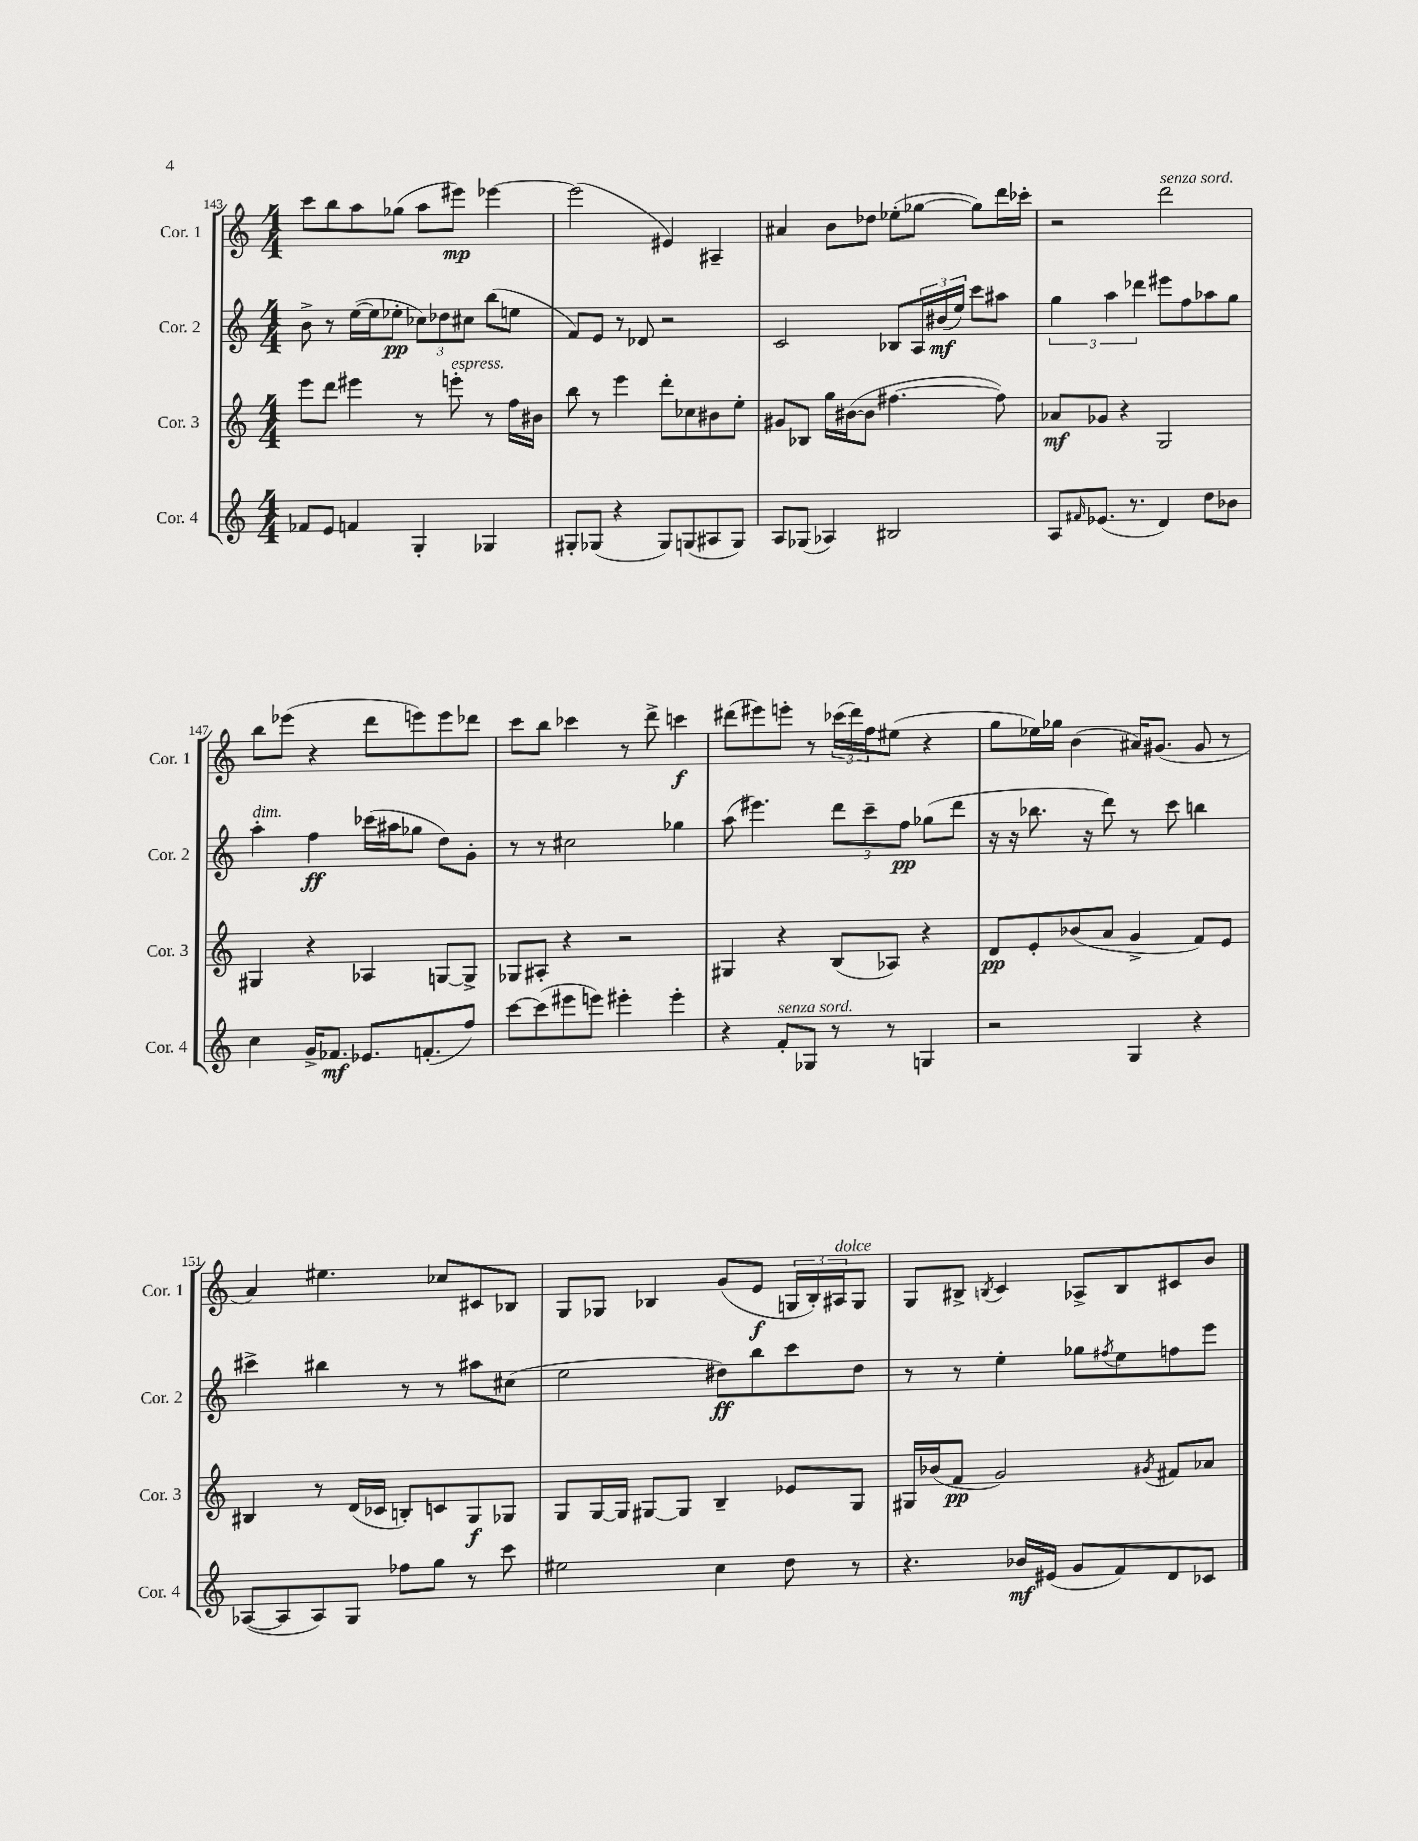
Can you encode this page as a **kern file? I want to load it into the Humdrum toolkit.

**kern	**kern	**kern	**kern
*staff4	*staff3	*staff2	*staff1
*clefG2	*clefG2	*clefG2	*clefG2
*k[]	*k[]	*k[]	*k[]
*M4/4	*M4/4	*M4/4	*M4/4
8f-	8eee	8b^	8ccc
8e	8ddd	8r	8bb
4f	4eee#	([16ee	8aa
.	.	16ee]	.
.	.	8ee-'	(8gg-
4G'	8r	12cc-)	8aa
.	.	12dd-	.
.	8eee'	.	8eee#)
.	.	12cc#	.
4G-	8r	(8bb	[4eee-
.	16ff	8ee	.
.	16b#	.	.
=	=	=	=
8G#'	8bb	8f)	(2eee-]
(8G-	8r	8e	.
4r	4eee	8r	.
.	.	8d-	.
8G-)	8ddd'	2r	4e#)
(8G	8cc-	.	.
8A#	8b#	.	4A#~
8G)	8ee'	.	.
=	=	=	=
8A	8g#	2c	4a#
(8G-	8B-	.	.
4A-)	16gg	.	8b
.	([16b#	.	.
.	8b#]	.	8dd-
2B#	[4.ff#	8B-	(8ee-'
.	.	24A	[8gg-
.	.	(24b#	.
.	.	24ee)	.
.	.	8ccc	8gg-])
.	8ff#])	8aa#	16ddd
.	.	.	16ccc-'
=	=	=	=
8A	8a-	6gg	2r
16qqf#	.	.	.
(8.e-	8g-	.	.
.	.	6aa	.
.	4r	.	.
8.r	.	.	.
.	.	6ddd-	.
4d)	2G	8eee#	2ddd
.	.	8ff	.
8dd	.	8aa-	.
8b-	.	8gg	.
=	=	=	=
4cc	4G#	4aa'	8bb
.	.	.	(8eee-
16g^	4r	4ff	4r
8.f-	.	.	.
8.e-	4A-	(16ccc-	8ddd
.	.	16aa#	.
.	.	8gg-	8eee)
(8.f'	.	.	.
.	[8G	8dd)	8eee
8ff)	8G^]	8g'	8ddd-
=	=	=	=
[8ccc	8G-	8r	8ccc
(8ccc]	8A#'	8r	8bb
8eee#	4r	2cc#	4ccc-
8eee)	.	.	.
4eee#'	2r	.	8r
.	.	.	8ddd^
4eee#'	.	4gg-	4ccc
=	=	=	=
4r	4G#	(8aa	(8ddd#
.	.	4.eee#)	8eee#)
8f'	4r	.	8eee'
8G-	.	.	8r
8r	(8B	12ddd	(24ccc-
.	.	.	24ddd#)
.	.	12ccc~	24ff
8r	8A-)	.	(8ee#
.	.	12ff	.
4G	4r	(8gg-	4r
.	.	8ddd	.
=	=	=	=
2r	8d	16r	8gg
.	.	16r	.
.	8e'	8.bb-	16ee-)
.	.	.	16gg-
.	(8b-	.	(4b
.	.	16r	.
.	8a	8ddd)	.
4G	4g^	8r	16a#)
.	.	.	(8.g#
.	.	8ccc	.
4r	8f)	4bb	8g#
.	8e	.	8r
=	=	=	=
([8A-	4B#	4ccc#^	4a)
8A-]	.	.	.
8A-)	8r	4bb#	4.ee#
8G	(16d	.	.
.	16c-	.	.
8ff-	8B')	8r	.
8gg	8c	8r	8cc-
8r	8G	8aa#	8c#
8ccc	8G-	(8cc#	8B-
=	=	=	=
2ee#	8G	2ee	8G
.	[16G	.	8G-
.	16G]	.	.
.	[8G#	.	4B-
.	8G#]	.	.
4cc	4B~	8dd#)	(8g
.	.	8bb	8e
8dd	8e-	8ccc	24G
.	.	.	24B-')
.	.	.	24A#
8r	8G#	8dd#	8G
=	=	=	=
4.r	16G#	8r	8G
.	(16b-	.	.
.	8f	8r	8B#^
.	.	.	8qB
.	2g)	4ee'	4c
16b-	.	.	.
(16e#	.	.	.
8g	.	8gg-	8A-^
.	.	8qff#	.
8f)	.	8ee	8B
.	8qg#	.	.
8d	8f#	8ff	8c#
8c-	8a-	8eee	8b
==	==	==	==
*-	*-	*-	*-
